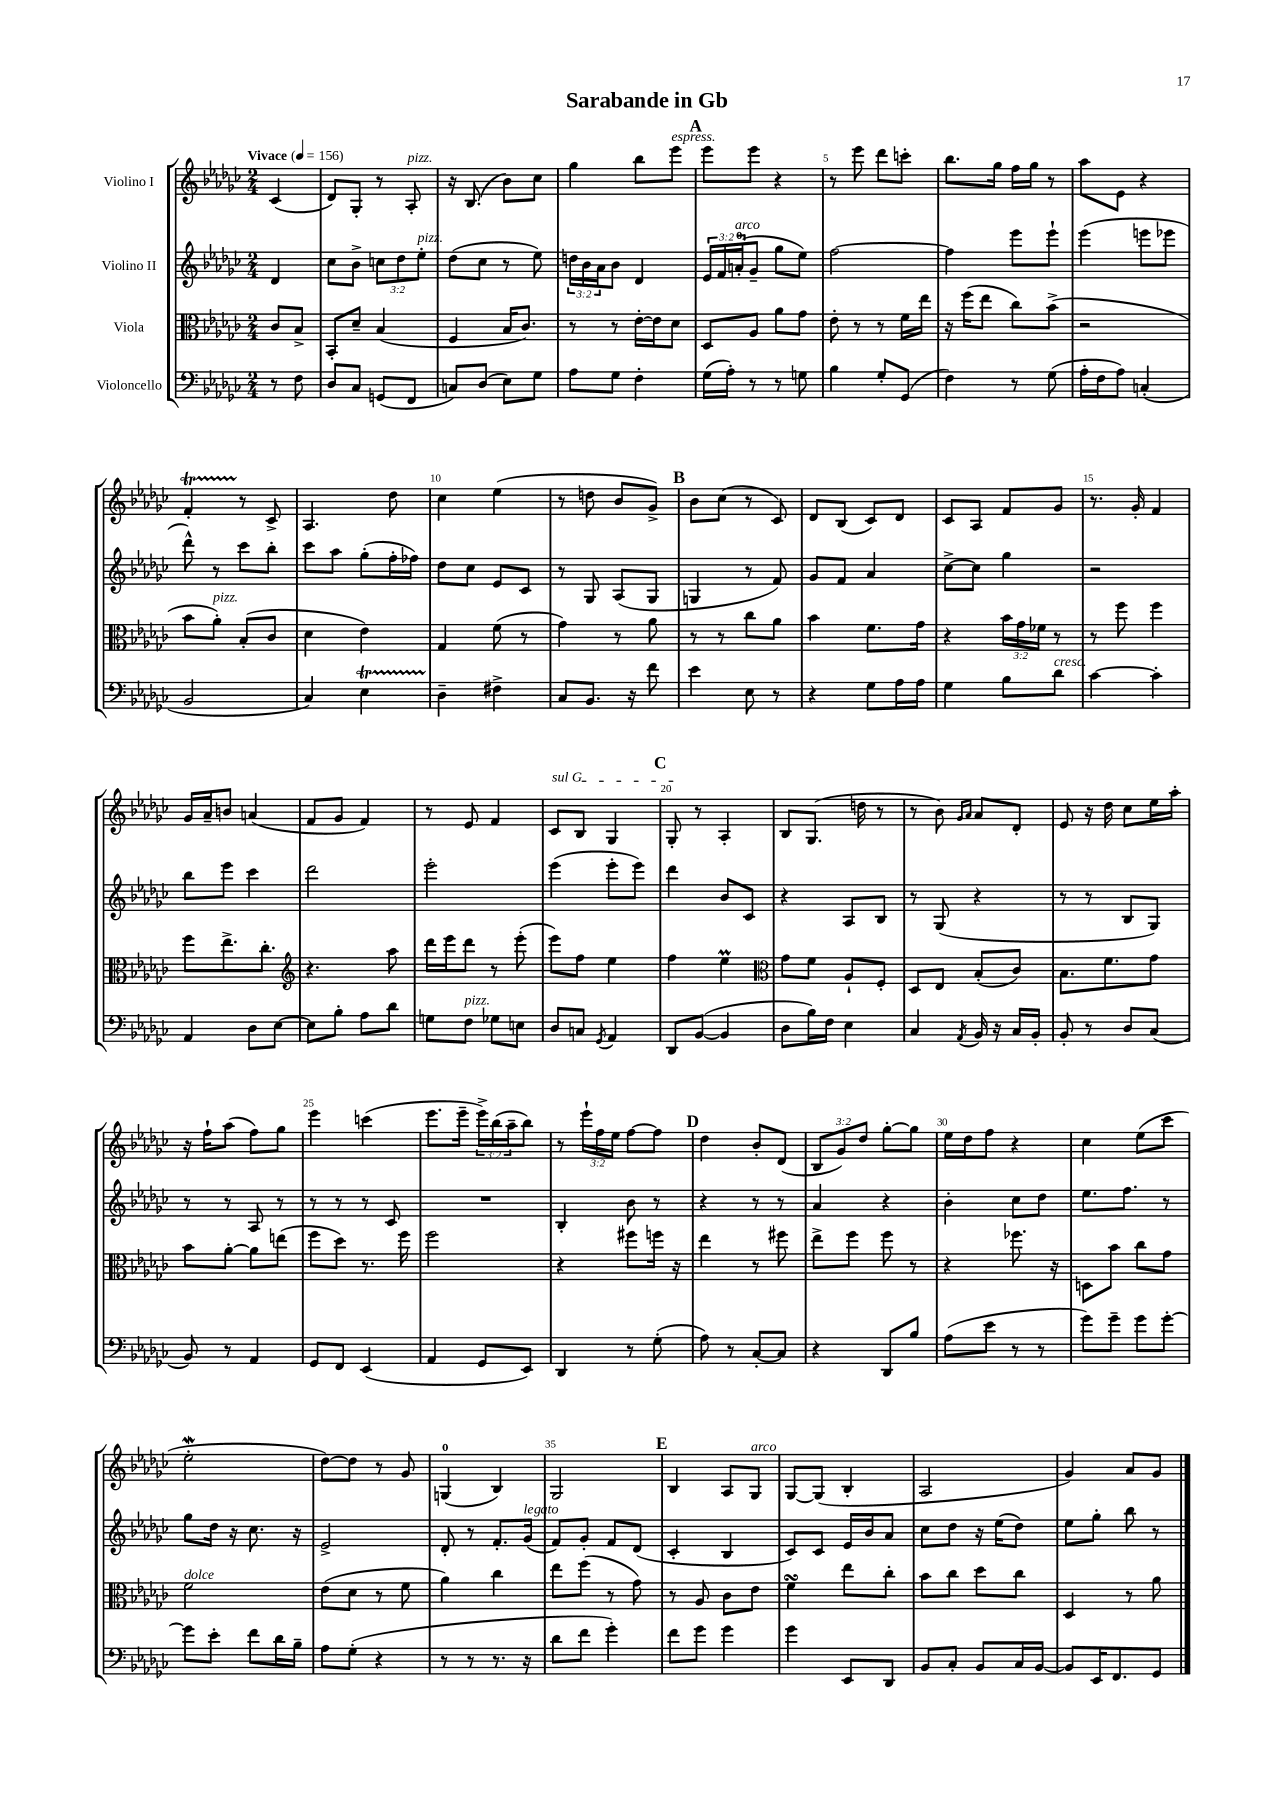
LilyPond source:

\header { title = "Sarabande in Gb" }
<<
\new StaffGroup <<
\new Staff = "s0" \with { instrumentName = "Violino I" } {
    \clef treble \key ges \major \numericTimeSignature \time 2/4 \override Staff.TupletNumber.text = #tuplet-number::calc-fraction-text \partial 4 \tempo "Vivace" 4 = 156
    ces'4( |
    des'8) ges8-. r8 aes8-.^\markup { \italic "pizz." } |
    r16 bes8.( bes'8) ces''8 |
    ges''4 bes''8 ees'''8^\markup { \italic "espress." } |
    \mark \markup { \bold "A" } ees'''8 ees'''8 r4 |
    r8 ees'''8 des'''8 c'''8-. |
    bes''8. ges''16 f''16 ges''16 r8 |
    aes''8 ees'8 r4 |
    f'4-.\startTrillSpan r8\stopTrillSpan ces'8-> |
    aes4. des''8 |
    ces''4 ees''4( |
    r8 d''8 bes'8 ges'8->) |
    \mark \markup { \bold "B" } bes'8 ces''8( r8 ces'8) |
    des'8 bes8( ces'8) des'8 |
    ces'8 aes8 f'8 ges'8 |
    r8. ges'16-. f'4 |
    ges'16 aes'16-- b'8 a'4( |
    f'8 ges'8 f'4) |
    r8 ees'8 f'4 |
    \once \override TextSpanner.bound-details.left.text = \markup { \italic "sul G" } ces'8\startTextSpan bes8 ges4 |
    \mark \markup { \bold "C" } ges8-.\stopTextSpan r8 aes4-. |
    bes8 ges8.( d''16 r8 |
    r8 bes'8) \grace { ges'16 aes'16 } aes'8 des'8-. |
    ees'8 r16 des''16 ces''8 ees''16 aes''16-. |
    r16 f''16-! aes''8( f''8) ges''8 |
    ees'''4 c'''4( |
    ees'''8. ees'''16-- \tuplet 3/2 { ees'''16->) bes''16( aes''16-- } bes''8) |
    r8 \tuplet 3/2 { ees'''16-! f''16 ees''16 } f''8~ f''8 |
    \mark \markup { \bold "D" } des''4 bes'8-. des'8( |
    \tuplet 3/2 { bes8 ges'8) des''8 } ges''8~-. ges''8 |
    ees''16 des''16 f''8 r4 |
    ces''4 ees''8( ces'''8 |
    ees''2-.\mordent |
    des''8~) des''8 r8 ges'8 |
    g4-0( bes4) |
    ges2 |
    \mark \markup { \bold "E" } bes4 aes8 ges8^\markup { \italic "arco" } |
    ges8~ ges8( bes4-. |
    aes2 |
    ges'4) aes'8 ges'8 \bar "|." |
}
\new Staff = "s1" \with { instrumentName = "Violino II" } {
    \clef treble \key ges \major \numericTimeSignature \time 2/4 \override Staff.TupletNumber.text = #tuplet-number::calc-fraction-text \partial 4
    des'4 |
    ces''8 bes'8-> \tuplet 3/2 { c''8 des''8 ees''8-.^\markup { \italic "pizz." } } |
    des''8( ces''8 r8 ees''8) |
    \tuplet 3/2 { d''16 bes'16 aes'16 } bes'8 des'4 |
    \mark \markup { \bold "A" } \tuplet 3/2 { ees'16 f'16 a'16-0-.^\markup { \italic "arco" }( } ges'8-- ges''8 ees''8) |
    f''2~ |
    f''4 ees'''8 ees'''8-! |
    ees'''4( e'''8 ees'''8 |
    des'''8-^) r8 ces'''8 bes''8-. |
    ces'''8 aes''8 ges''8-.( f''16-. fes''16) |
    des''8 ces''8 ees'8 ces'8 |
    r8 ges8 aes8( ges8 |
    \mark \markup { \bold "B" } g4 r8 f'8) |
    ges'8 f'8 aes'4 |
    ces''8~-> ces''8 ges''4 |
    r2 |
    bes''8 ees'''8 ces'''4 |
    des'''2 |
    ees'''2-. |
    ees'''4( ees'''8-. ees'''8) |
    \mark \markup { \bold "C" } des'''4 bes'8 ces'8 |
    r4 aes8 bes8 |
    r8 ges8( r4 |
    r8 r8 bes8 ges8) |
    r8 r8 aes8 r8 |
    r8 r8 r8 ces'8 |
    R2 |
    bes4-. bes'8 r8 |
    \mark \markup { \bold "D" } r4 r8 r8 |
    aes'4 r4 |
    bes'4-. ces''8 des''8 |
    ees''8. f''8. r8 |
    ges''8 des''16 r16 ces''8. r16 |
    ees'2-> |
    des'8-. r8 f'8.-. ges'16^\markup { \italic "legato" }( |
    f'8) ges'8-. f'8 des'8( |
    \mark \markup { \bold "E" } ces'4-. bes4 |
    ces'8) ces'8 ees'16 bes'16 aes'8 |
    ces''8 des''8 r16 ees''16( des''8) |
    ees''8 ges''8-. bes''8 r8 \bar "|." |
}
\new Staff = "s2" \with { instrumentName = "Viola" } {
    \clef alto \key ges \major \numericTimeSignature \time 2/4 \override Staff.TupletNumber.text = #tuplet-number::calc-fraction-text \partial 4
    ces'8 bes8-> |
    bes,8-. des'8-- bes4( |
    f4 bes16 ces'8.) |
    r8 r8 ees'16~-. ees'16 des'8 |
    \mark \markup { \bold "A" } des8 aes8 aes'8 ges'8 |
    ees'8-. r8 r8 f'16 ees''16 |
    r16 f''16( ees''8 ces''8) bes'8->( |
    r2 |
    bes'8 aes'8-.^\markup { \italic "pizz." }) bes8-.( ces'8 |
    des'4 ees'4) |
    ges4 f'8( r8 |
    ges'4) r8 aes'8 |
    \mark \markup { \bold "B" } r8 r8 ces''8 aes'8 |
    bes'4 f'8. ges'16 |
    r4 \tuplet 3/2 { bes'16 ges'16 fes'16 } r8 |
    r8 f''8 f''4 |
    f''8 ees''8.-> ces''8.-. |
    \clef treble r4. aes''8 |
    des'''16 ees'''16 des'''8 r8 ees'''8-.( |
    ees'''8) f''8 ees''4 |
    \mark \markup { \bold "C" } f''4 ees''4\prall |
    \clef alto ges'8 f'8 aes8-! f8-. |
    des8 ees8 bes8-.( ces'8) |
    bes8. f'8. ges'8 |
    bes'8 aes'8~-. aes'8 e''8( |
    f''8 des''8) r8. f''16 |
    f''2 |
    r4 fis''8 f''16 r16 |
    \mark \markup { \bold "D" } ees''4 r8 fis''8 |
    ees''8-> f''8 f''8 r8 |
    r4 fes''8. r16 |
    d8 bes'8 ces''8 ges'8 |
    f'2^\markup { \italic "dolce" } |
    ees'8( des'8 r8 f'8 |
    aes'4) ces''4 |
    ees''8 f''8( r8 ges'8) |
    \mark \markup { \bold "E" } r8 aes8 ces'8 ees'8 |
    f'4\turn ees''8 ces''8-. |
    bes'8 ces''8 des''8 ces''8 |
    des4 r8 aes'8 \bar "|." |
}
\new Staff = "s3" \with { instrumentName = "Violoncello" } {
    \clef bass \key ges \major \numericTimeSignature \time 2/4 \partial 4
    r8 f8 |
    des8 ces8 g,8( f,8 |
    c8) des8( ees8) ges8 |
    aes8 ges8 f4-. |
    \mark \markup { \bold "A" } ges16( aes16-.) r8 r8 g8 |
    bes4 ges8-. ges,8( |
    f4) r8 ges8( |
    aes16-. f16 aes8) c4-.( |
    bes,2 |
    ces4) ees4\startTrillSpan |
    des4--\stopTrillSpan fis4-> |
    ces8 bes,8. r16 f'8 |
    \mark \markup { \bold "B" } ees'4 ees8 r8 |
    r4 ges8 aes16 aes16 |
    ges4 bes8 des'8^\markup { \italic "cresc." } |
    ces'4~ ces'4-. |
    aes,4 des8 ees8~ |
    ees8 bes8-. aes8 des'8 |
    g8 f8^\markup { \italic "pizz." } ges8 e8 |
    des8 c8 \acciaccatura { ges,8 } aes,4 |
    \mark \markup { \bold "C" } des,8 bes,8~( bes,4 |
    des8 bes16) f16 ees4 |
    ces4 \acciaccatura { aes,8 } bes,16 r16 ces16 bes,16-. |
    bes,8-. r8 des8 ces8( |
    bes,8) r8 aes,4 |
    ges,8 f,8 ees,4( |
    aes,4 ges,8 ees,8) |
    des,4 r8 ges8-.( |
    \mark \markup { \bold "D" } aes8) r8 ces8~-. ces8 |
    r4 des,8 bes8 |
    aes8( ees'8 r8 r8 |
    ges'8) ges'8-- ges'8 ges'8~-. |
    ges'8 ees'8-. f'8 des'16 bes16-- |
    aes8 ges8-.( r4 |
    r8 r8 r8. r16 |
    des'8 f'8 ges'4-.) |
    \mark \markup { \bold "E" } f'8 ges'8 ges'4 |
    ges'4 ees,8 des,8 |
    bes,8 ces8-. bes,8 ces16 bes,16~ |
    bes,8 ees,16 f,8. ges,8 \bar "|." |
}
>>
>>
\layout { \context { \Score \override BarNumber.break-visibility = ##(#f #t #t) barNumberVisibility = #(every-nth-bar-number-visible 5) } }
